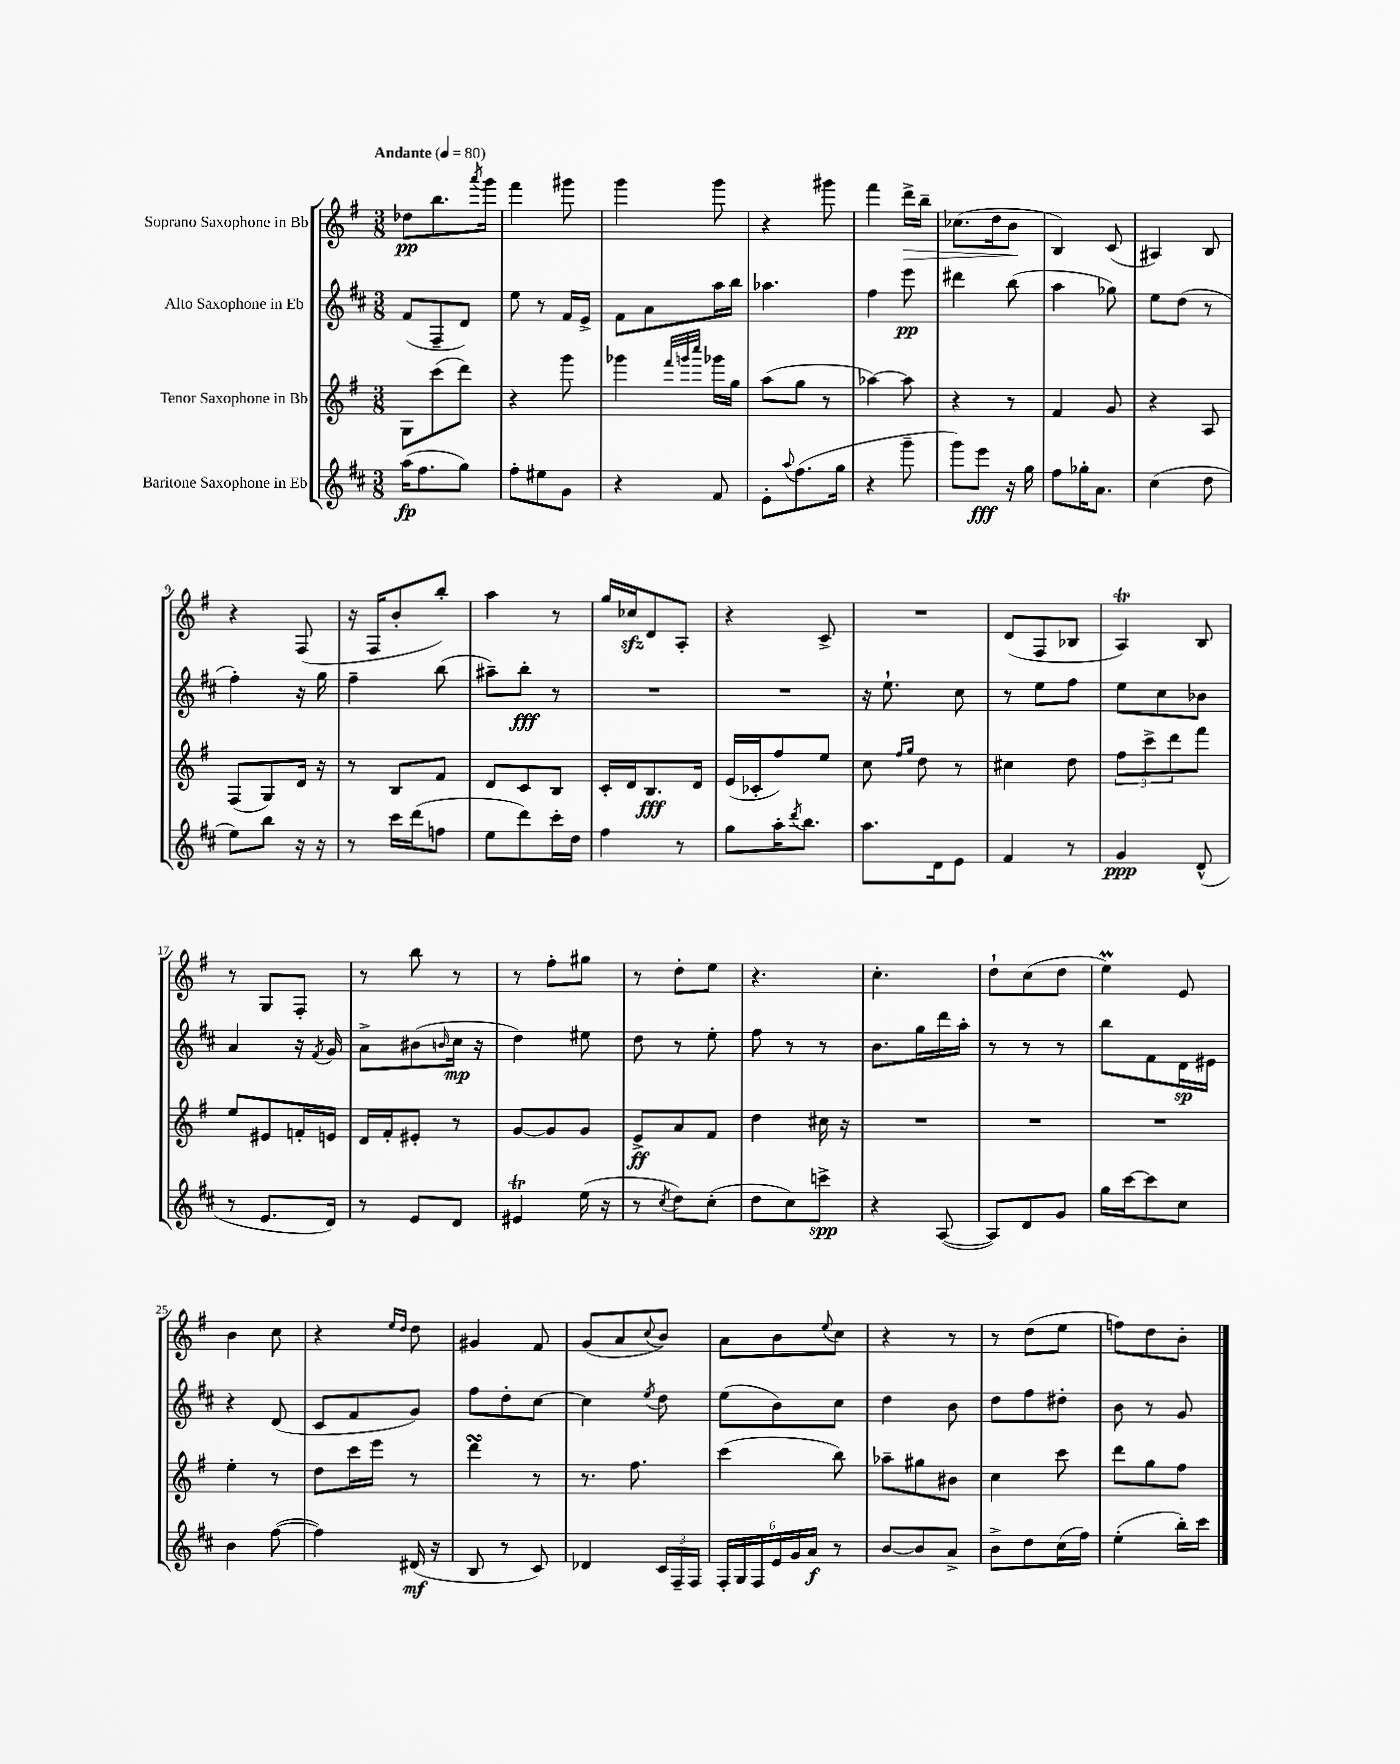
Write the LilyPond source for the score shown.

<<
\new StaffGroup <<
\new Staff = "s0" \with { instrumentName = "Soprano Saxophone in Bb" } {
    \clef treble \key g \major \numericTimeSignature \time 3/8 \tempo "Andante" 4 = 80
    des''8\pp b''8. \acciaccatura { a'''8 } g'''16 |
    fis'''4 gis'''8 |
    g'''4 g'''8 |
    r4 gis'''8 |
    fis'''4 d'''16->\> b''16-- |
    ces''8.( d''16 b'8\! |
    b4) c'8( |
    ais4) b8 |
    r4 fis8( |
    r16 fis16 b'8-. b''8-.) |
    a''4 r8 |
    g''16 ces''16\sfz d'8 a8-. |
    r4 c'8-> |
    R4. |
    d'8( fis8 bes8 |
    a4\trill) b8 |
    r8 g8 fis8-. |
    r8 b''8 r8 |
    r8 fis''8-. gis''8 |
    r8 d''8-. e''8 |
    r4. |
    c''4.-. |
    d''8-! c''8( d''8 |
    e''4\prall) e'8 |
    b'4 c''8 |
    r4 \grace { e''16 d''16 } d''8 |
    gis'4 fis'8 |
    g'8( a'8 \appoggiatura { c''8 } b'8) |
    a'8 b'8 \appoggiatura { e''8 } c''8 |
    r4 r8 |
    r8 d''8( e''8 |
    f''8) d''8 b'8-. \bar "|." |
}
\new Staff = "s1" \with { instrumentName = "Alto Saxophone in Eb" } {
    \clef treble \key d \major \numericTimeSignature \time 3/8
    fis'8( fis8-- d'8) |
    e''8 r8 fis'16 e'16-> |
    fis'8 a'8 a''16 b''16 |
    aes''4. |
    fis''4 e'''8\pp |
    dis'''4 b''8( |
    a''4 ges''8) |
    e''8 d''8( r8 |
    fis''4-.) r16 g''16 |
    fis''4-- b''8( |
    ais''8--) b''8-.\fff r8 |
    R4. |
    R4. |
    r16 e''8.-! cis''8 |
    r8 e''8 fis''8 |
    e''8 cis''8 bes'8 |
    a'4 r16 \acciaccatura { fis'8 } g'16 |
    a'8-> bis'8( \grace { b'16 } cis''16\mp r16 |
    d''4) eis''8 |
    d''8 r8 e''8-. |
    fis''8 r8 r8 |
    b'8. g''16 d'''16 a''16-. |
    r8 r8 r8 |
    b''8 fis'8 d'16\sp eis'16 |
    r4 d'8( |
    cis'8 fis'8 g'8) |
    fis''8 d''8-. cis''8~ |
    cis''4 \acciaccatura { e''8 } d''8 |
    e''8( b'8) cis''8 |
    d''4 b'8 |
    d''8 fis''8 dis''8-. |
    b'8 r8 g'8 \bar "|." |
}
\new Staff = "s2" \with { instrumentName = "Tenor Saxophone in Bb" } {
    \clef treble \key g \major \numericTimeSignature \time 3/8
    g8 c'''8( d'''8) |
    r4 g'''8 |
    ges'''4 \grace { fis'''32 g'''32 c''''32 } ges'''16 g''16 |
    a''8( g''8 r8 |
    aes''4~) aes''8 |
    r4 r8 |
    fis'4 g'8 |
    r4 a8 |
    fis8( g8) d'16 r16 |
    r8 b8 fis'8 |
    d'8 c'8 b8 |
    c'16-. d'16 b8.\fff d'16 |
    e'16( ces'16-. fis''8) e''8 |
    c''8 \grace { fis''16 g''16 } d''8 r8 |
    cis''4 d''8 |
    \tuplet 3/2 { fis''8 c'''8-> d'''8 } fis'''8 |
    e''8 eis'8 f'16-. e'16 |
    d'16 fis'16-. eis'8-. r8 |
    g'8~ g'8 g'8 |
    e'8->\ff a'8 fis'8 |
    d''4 cis''16 r16 |
    R4. |
    R4. |
    R4. |
    e''4-. r8 |
    d''8 c'''16 e'''16 r8 |
    d'''4\turn r8 |
    r8. fis''8. |
    c'''4( b''8) |
    aes''8-- gis''8 bis'8 |
    c''4 c'''8 |
    d'''8 g''8 fis''8 \bar "|." |
}
\new Staff = "s3" \with { instrumentName = "Baritone Saxophone in Eb" } {
    \clef treble \key d \major \numericTimeSignature \time 3/8
    a''16\fp( fis''8. g''8) |
    fis''8-. eis''8 g'8 |
    r4 fis'8 |
    e'8-. \appoggiatura { a''8 } fis''8.( g''16 |
    r4 g'''8-- |
    g'''8) e'''8\fff r16 g''16 |
    fis''8 ges''16-. a'8. |
    cis''4( d''8 |
    e''8) b''8 r16 r16 |
    r8 cis'''16 d'''16( f''8 |
    e''8 d'''8) cis'''16-. d''16 |
    fis''4 r8 |
    g''8 a''16-. \acciaccatura { d'''8 } b''8. |
    a''8. d'16 e'8 |
    fis'4 r8 |
    g'4\ppp d'8-^( |
    r8 e'8. d'16) |
    r8 e'8 d'8 |
    eis'4\trill e''16( r16 |
    r8 \acciaccatura { cis''8 } d''8) cis''8-.( |
    d''8 cis''8) c'''8->\spp |
    r4 a8~( |
    a8) d'8 g'8 |
    g''16 cis'''16~ cis'''8 cis''8 |
    b'4 fis''8~( |
    fis''4) dis'16\mf( r16 |
    b8 r8 cis'8) |
    des'4 \tuplet 3/2 { cis'16 fis16-- fis16 } |
    \tuplet 6/4 { fis16-. g16 fis16 e'16 g'16 a'16\f } r8 |
    b'8~ b'8 a'8-> |
    b'8-> d''8 cis''16( fis''16) |
    e''4-.( b''16-.) cis'''16 \bar "|." |
}
>>
>>
